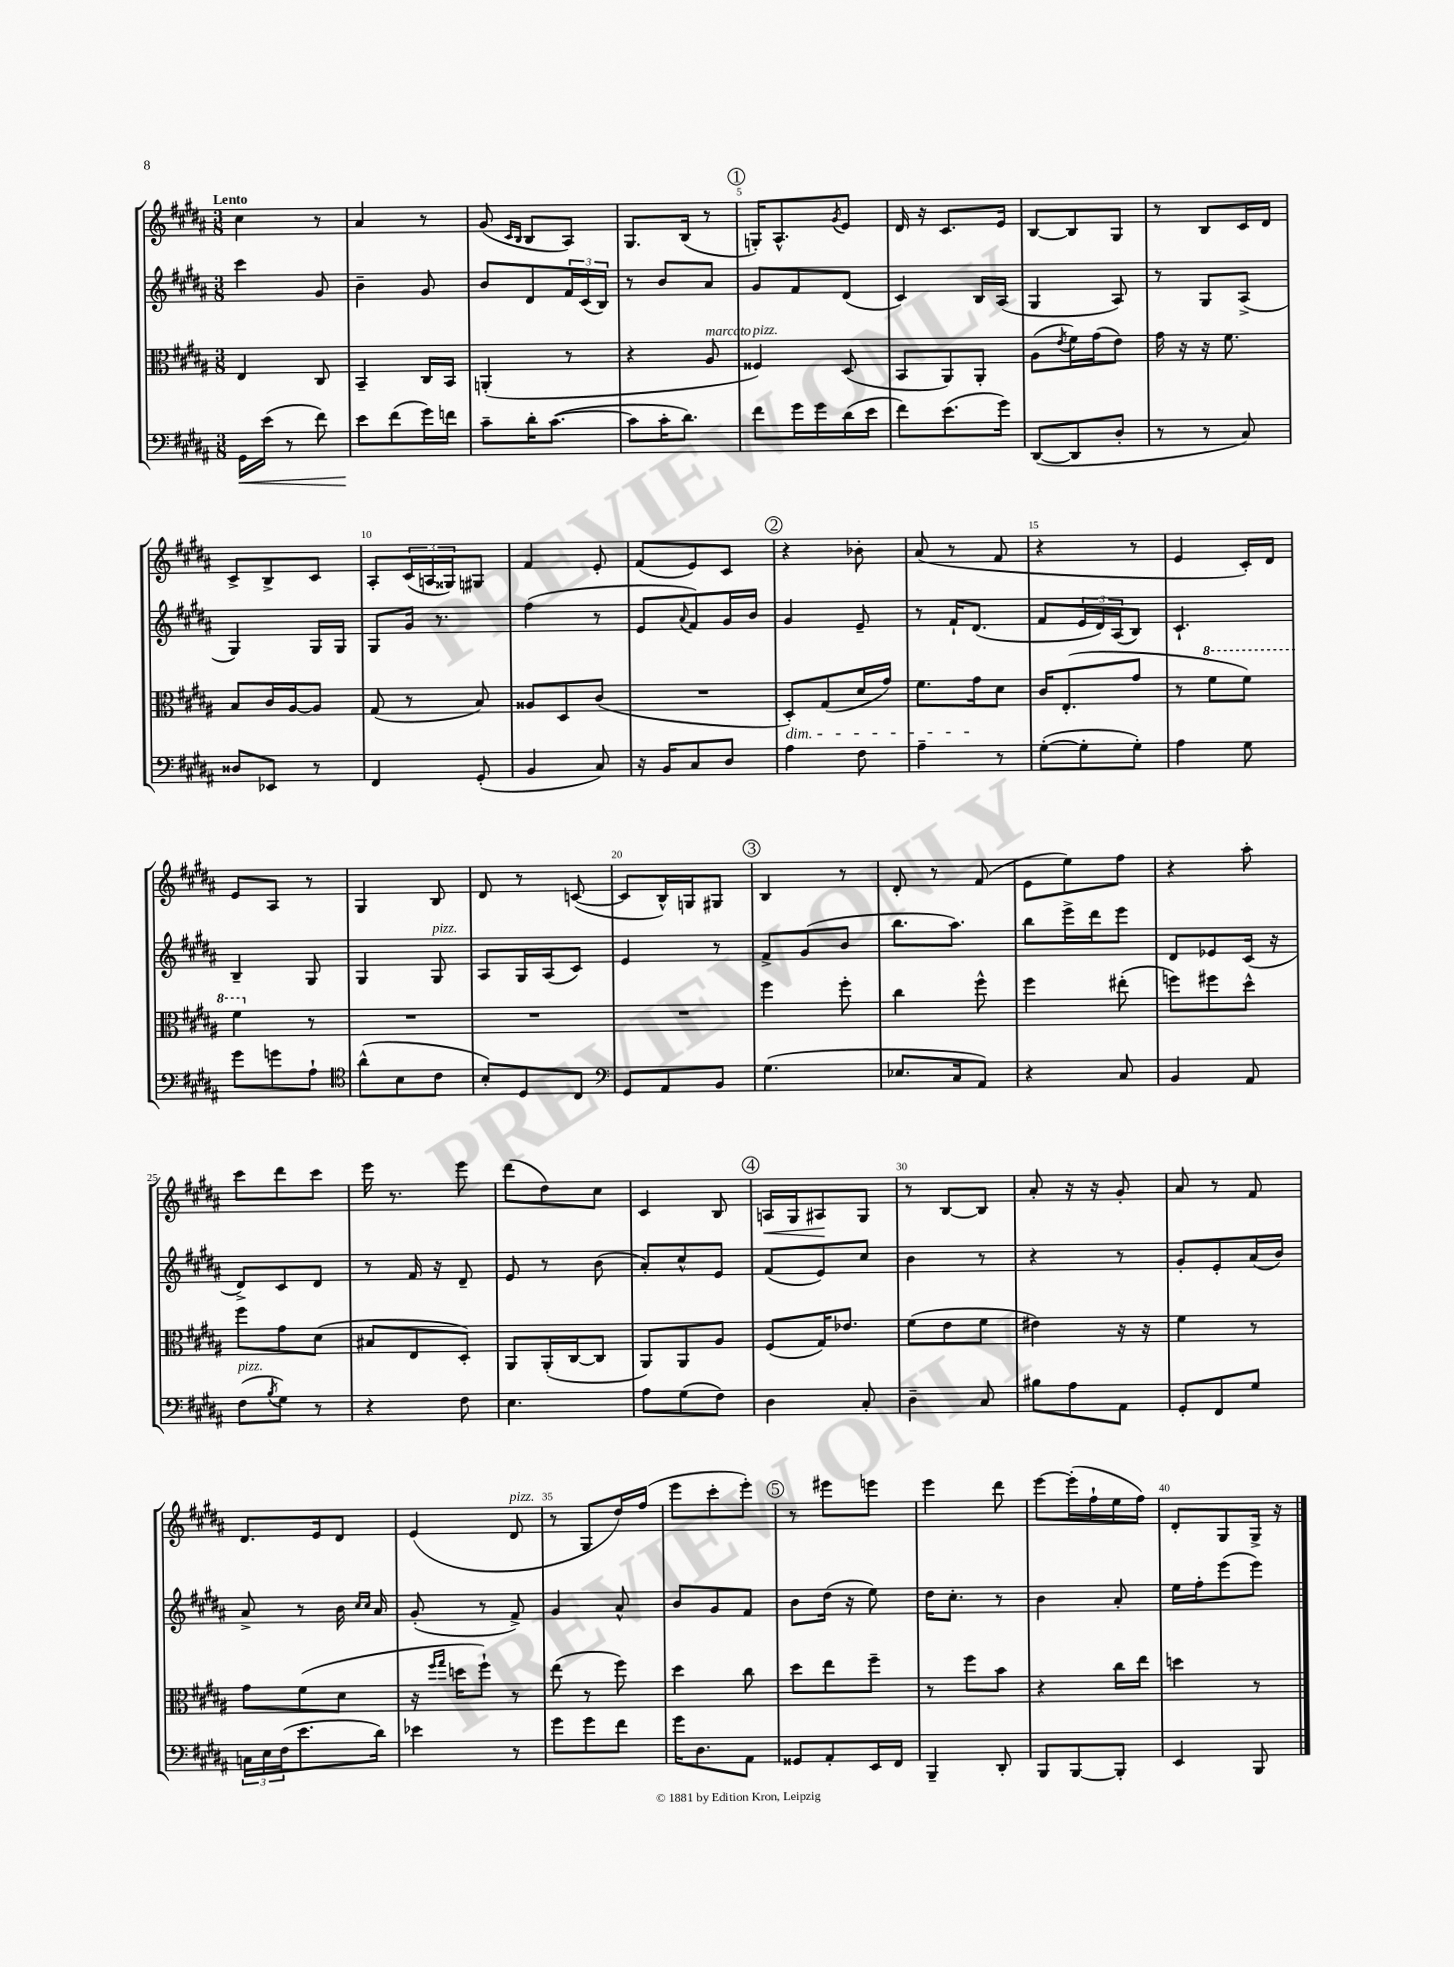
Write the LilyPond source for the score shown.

<<
\new StaffGroup <<
\new Staff = "s0" {
    \clef treble \key b \major \numericTimeSignature \time 3/8 \tempo "Lento"
    cis''4 r8 |
    ais'4 r8 |
    gis'8( \grace { cis'16 b16 } b8 ais8) |
    gis8. b16( r8 |
    \mark \markup { \circle "1" } g16-.) ais8.-^ \acciaccatura { gis'8 } e'8 |
    dis'16 r16 cis'8. e'16 |
    b8~ b8 gis8 |
    r8 b8 cis'16 dis'16 |
    cis'8-> b8-> cis'8 |
    ais8-. \tuplet 3/2 { cis'16( a16 gisis16) } gis8 |
    fis'4 e'8-. |
    fis'8( e'8) cis'8 |
    \mark \markup { \circle "2" } r4 bes'8-. |
    ais'8( r8 fis'8 |
    r4 r8 |
    e'4 cis'16-.) dis'16 |
    e'8 ais8 r8 |
    gis4 b8 |
    dis'8 r8 c'8~( |
    c'8 b16-^) g16 gis8 |
    \mark \markup { \circle "3" } b4 r8 |
    dis'8-. r8 fis'8( |
    e'8 e''8) fis''8 |
    r4 ais''8-. |
    cis'''8 dis'''8 cis'''8 |
    e'''16 r8. e'''8 |
    dis'''8( dis''8) cis''8 |
    cis'4 b8 |
    \mark \markup { \circle "4" } a16\< gis16 ais8\! gis8 |
    r8 b8~ b8 |
    ais'8-. r16 r16 gis'8-. |
    ais'8 r8 fis'8 |
    dis'8. e'16 dis'8 |
    e'4( dis'8^\markup { \italic "pizz." } |
    r8 gis8 dis''16) fis''16( |
    e'''8 cis'''8-. e'''8-.) |
    \mark \markup { \circle "5" } r8 eis'''8 e'''8 |
    e'''4 dis'''8 |
    e'''8~ e'''16-.( fis''16-! e''16 fis''16) |
    dis'8-. gis8 gis16-> r16 \bar "|." |
}
\new Staff = "s1" {
    \clef treble \key b \major \numericTimeSignature \time 3/8
    cis'''4 gis'8 |
    b'4-- gis'8 |
    b'8 dis'8 \tuplet 3/2 { fis'16 cis'16( b16) } |
    r8 b'8 ais'8 |
    \mark \markup { \circle "1" } gis'8 fis'8 dis'8( |
    cis'4) b16 ais16( |
    gis4 ais8) |
    r8 gis8 ais8->( |
    gis4) gis16 gis16 |
    gis8 gis'16 r8. |
    fis''4( r8 |
    e'8 \appoggiatura { ais'8 } fis'8) gis'16 b'16 |
    \mark \markup { \circle "2" } gis'4 e'8-- |
    r8 fis'16-! dis'8.( |
    fis'8 \tuplet 3/2 { e'16 dis'16) ais16( } b8) |
    cis'4.-! |
    b4-- gis8 |
    gis4 gis8^\markup { \italic "pizz." } |
    ais8 gis16 ais16( cis'8) |
    e'4 r8 |
    \mark \markup { \circle "3" } fis'8-> gis'8( b'8 |
    b''8. ais''8.) |
    b''8 e'''16-> dis'''16 e'''8 |
    dis'8 ees'8 cis'16( r16 |
    dis'8->) cis'8 dis'8 |
    r8 fis'16 r16 dis'8-- |
    e'8 r8 b'8( |
    ais'8-.) cis''8-^ e'8 |
    \mark \markup { \circle "4" } fis'8( e'8) cis''8 |
    b'4 r8 |
    r4 r8 |
    gis'8-. e'8-. ais'16( b'16) |
    ais'8-> r8 b'16 \grace { cis''16 cis''16 } ais'16 |
    gis'8-.( r8 fis'8->) |
    gis'4 ais'8-^ |
    b'8 gis'8 fis'8 |
    \mark \markup { \circle "5" } b'8 dis''16( r16 e''8) |
    dis''16 cis''8.-. r8 |
    b'4 ais'8-. |
    e''16 fis''16-. e'''8( e'''8) \bar "|." |
}
\new Staff = "s2" {
    \clef alto \key b \major \numericTimeSignature \time 3/8
    e4 cis8 |
    b,4-- cis16 b,16 |
    a,4-.( r8 |
    r4 ais8^\markup { \italic "marcato" } |
    \mark \markup { \circle "1" } fisis4^\markup { \italic "pizz." }) dis8( |
    b,8 ais,8) ais,8-. |
    ais8( \acciaccatura { e'8 } fis'16) gis'16( e'8) |
    gis'16 r16 r16 fis'8. |
    b8 cis'16 ais16~ ais8 |
    gis8( r8 b8) |
    aisis8 dis8 cis'8( |
    R4. |
    \mark \markup { \circle "2" } dis8-.\dim) gis8( dis'16 gis'16) |
    fis'8. gis'16\! dis'8 |
    cis'16 e8.-.( gis'8 |
    r8 \ottava #1 fis''8 fis''8) |
    fis''4 \ottava #0 r8 |
    R4. |
    R4. |
    R4. |
    \mark \markup { \circle "3" } fis''4 fis''8-. |
    cis''4 fis''8-^ |
    fis''4 eis''8-.( |
    f''8) fis''8 dis''8-^ |
    fis''8 gis'8 dis'8( |
    bis8 e8 dis8-.) |
    ais,8 ais,16-.( cis16~ cis8 |
    ais,8) ais,8 ais8 |
    \mark \markup { \circle "4" } fis8( gis16) ees'8. |
    fis'8( e'8 fis'8 |
    eis'4) r16 r16 |
    fis'4 r8 |
    gis'8 fis'8( dis'8 |
    r16 \grace { fis''16 gis''16 } d''16 fis''8-!) r8 |
    e''8( r8 fis''8) |
    dis''4 cis''8 |
    \mark \markup { \circle "5" } dis''8 e''8 fis''8-- |
    r8 fis''8 b'8 |
    r4 cis''16 e''16 |
    d''4 r8 \bar "|." |
}
\new Staff = "s3" {
    \clef bass \key b \major \numericTimeSignature \time 3/8
    gis,16\< e'16( r8 fis'8) |
    e'8\! fis'8( gis'16) f'16 |
    cis'8-- dis'16-. cis'8.~( |
    cis'8 cis'16-. dis'8.) |
    \mark \markup { \circle "1" } fis'8 gis'16 gis'16 dis'16( e'16 |
    fis'8) e'8.( gis'16) |
    dis,8~( dis,8 dis8-. |
    r8 r8 cis8) |
    disis8 ees,8 r8 |
    fis,4 gis,8-.( |
    b,4 cis8) |
    r16 b,16 cis8 dis8 |
    \mark \markup { \circle "2" } ais4 fis8 |
    ais4-- r8 |
    gis8~-.( gis8-. gis8-.) |
    ais4 gis8 |
    gis'8 g'8 ais8-! |
    \clef tenor ais'8-^( b8 cis'8 |
    b8-.) dis8 cis8 |
    \clef bass gis,8 ais,8 b,8 |
    \mark \markup { \circle "3" } gis4.( |
    ees8. cis16 ais,8) |
    r4 cis8 |
    b,4 ais,8 |
    fis8^\markup { \italic "pizz." }( \acciaccatura { b8 } gis8) r8 |
    r4 fis8 |
    e4. |
    ais8 gis8( fis8) |
    \mark \markup { \circle "4" } dis4 cis8-. |
    dis4-- cis8 |
    bis8 ais8 ais,8 |
    gis,8-. fis,8 gis8 |
    \tuplet 3/2 { c16 e16 fis16( } e'8. dis'16) |
    ees'4 r8 |
    gis'8 gis'8 fis'8 |
    gis'16 dis8. ais,8 |
    \mark \markup { \circle "5" } gisis,8 ais,8-. e,16 fis,16 |
    b,,4-- dis,8-. |
    b,,8 b,,8~ b,,8-. |
    e,4 b,,8 \bar "|." |
}
>>
>>
\layout { \context { \Score \override BarNumber.break-visibility = ##(#f #t #t) barNumberVisibility = #(every-nth-bar-number-visible 5) } }
